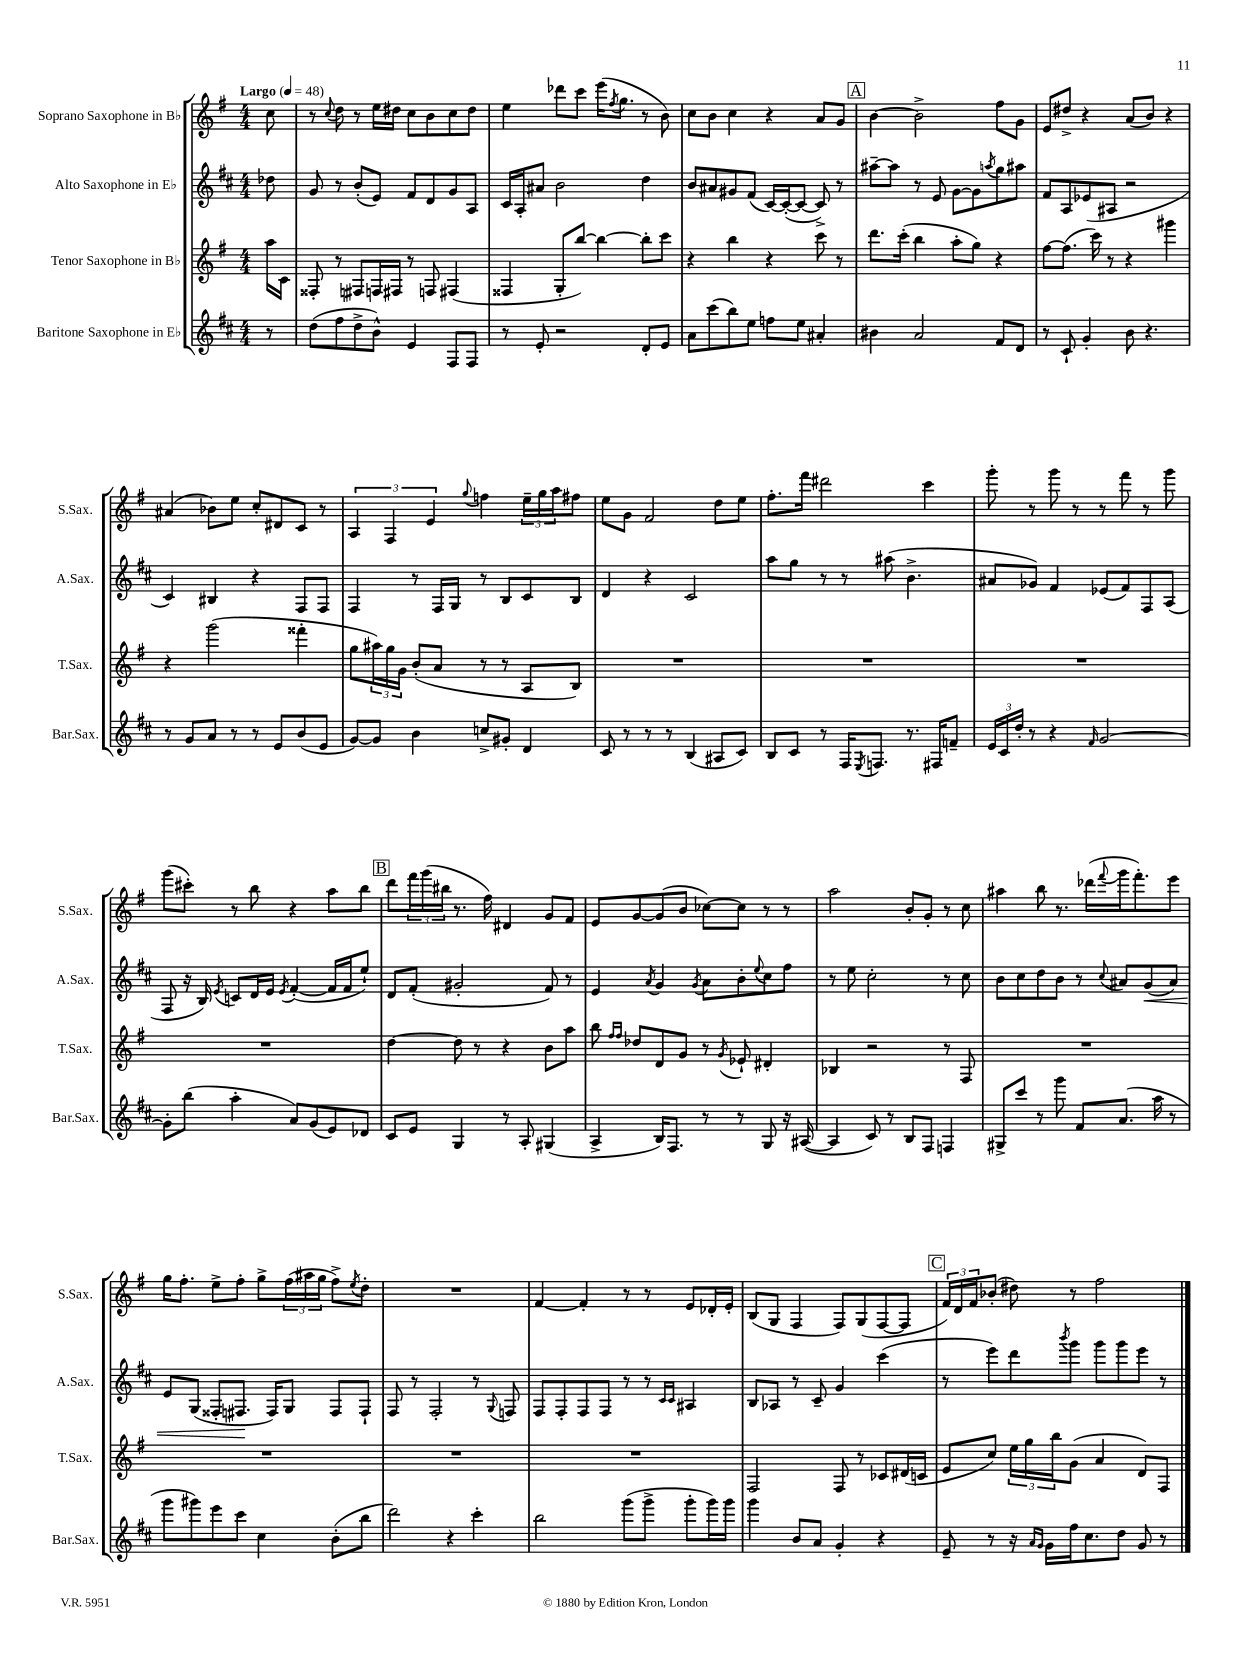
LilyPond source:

<<
\new StaffGroup <<
\new Staff = "s0" \with { instrumentName = "Soprano Saxophone in Bb" shortInstrumentName = "S.Sax." } {
    \clef treble \key g \major \numericTimeSignature \time 4/4 \partial 8 \tempo "Largo" 4 = 48
    c''8 |
    r8 \appoggiatura { c''8 } d''8 r8 e''16 dis''16 c''8 b'8 c''8 dis''8 |
    e''4 des'''8 c'''8 e'''16( \acciaccatura { fis''8 } g''8. r8 b'8) |
    c''8 b'8 c''4 r4 a'8 g'8 |
    \mark \markup { \box "A" } b'4~ b'2-> fis''8 g'8 |
    e'8 dis''8-> r4 a'8( b'8) r4 |
    ais'4( bes'8) e''8 c''8-. dis'8 c'8 r8 |
    \tuplet 3/2 { a4 fis4 e'4 } \appoggiatura { g''8 } f''4 \tuplet 3/2 { e''16-- g''16 a''16 } fis''8 |
    e''8 g'8 fis'2 d''8 e''8 |
    fis''8.-. fis'''16 dis'''2 c'''4 |
    g'''8-. r8 g'''8 r8 r8 fis'''8 r8 g'''8 |
    g'''8( cis'''8-.) r8 b''8 r4 a''8 b''8 |
    \mark \markup { \box "B" } d'''8 \tuplet 3/2 { fis'''16 g'''16( bis''16 } r8. fis''16) dis'4 g'8 fis'8 |
    e'8 g'8~ g'8( b'8 ces''8~) ces''8 r8 r8 |
    a''2 b'8-. g'8-. r8 c''8 |
    ais''4 b''8 r8. des'''16( \appoggiatura { fis'''8 } g'''16 fis'''8.-.) e'''8 |
    g''16 fis''8.-. e''8-> fis''8-. g''8-> \tuplet 3/2 { fis''16( ais''16 g''16 } fis''8->) \acciaccatura { e''8 } d''8-. |
    R1 |
    fis'4~ fis'4-. r8 r8 e'8 des'16-. e'16-. |
    b8( g8 fis4 fis8) g8( fis8~ fis8 |
    \mark \markup { \box "C" } \tuplet 3/2 { fis'16) d'16 fis'16 } bes'8-.( dis''8) r8 fis''2 \bar "|." |
}
\new Staff = "s1" \with { instrumentName = "Alto Saxophone in Eb" shortInstrumentName = "A.Sax." } {
    \clef treble \key d \major \numericTimeSignature \time 4/4 \partial 8
    des''8 |
    g'8 r8 b'8-.( e'8) fis'8 d'8 g'8 a8 |
    cis'16 a16-. ais'8 b'2 d''4 |
    b'8 ais'8 gis'8 fis'8( cis'16~) cis'16~-.( cis'8~ cis'8->) r8 |
    \mark \markup { \box "A" } ais''8~-- ais''8 r8 e'8 g'8~ g'8 \acciaccatura { a''8 } g''8 ais''8 |
    fis'8 a8 ees'8( ais8 r2 |
    cis'4) bis4 r4 fis8 fis8 |
    fis4 r8 fis16 g16 r8 b8 cis'8 b8 |
    d'4 r4 cis'2 |
    a''8 g''8 r8 r8 ais''8( b'4.-> |
    ais'8 ges'8) fis'4 ees'8( fis'8) fis8 a8( |
    fis8 r16 b16) \acciaccatura { e'8 } c'8 d'16 e'16 \acciaccatura { e'8 } fis'4~-.( fis'16 fis'16 e''8-!) |
    \mark \markup { \box "B" } d'8 fis'8-.( gis'2-. fis'8) r8 |
    e'4 \acciaccatura { a'8 } g'4 \acciaccatura { g'8 } a'8 b'8-. \appoggiatura { e''8 } cis''8 fis''8 |
    r8 e''8 cis''2-. r8 cis''8 |
    b'8 cis''8 d''8 b'8 r8 \appoggiatura { cis''8 } ais'8 g'8\<( ais'8) |
    e'8 g8( fisis8-. fis8.\! fis16) g8 fis8 fis8-! |
    fis8 r8 fis2-. r8 \appoggiatura { g8 } f8 |
    fis8 fis8-. fis8 fis8 r8 r8 \grace { cis'16 cis'16 } ais4 |
    b8 aes8 r8 cis'8-- g'4 cis'''4( |
    \mark \markup { \box "C" } r8 e'''8) d'''8 \acciaccatura { b'''8 } g'''8 g'''8 g'''8 e'''8 r8 \bar "|." |
}
\new Staff = "s2" \with { instrumentName = "Tenor Saxophone in Bb" shortInstrumentName = "T.Sax." } {
    \clef treble \key g \major \numericTimeSignature \time 4/4 \partial 8
    a''16 c'16 |
    fisis8-. r8 fis8 f16 fis16 r8 f8 fis4( |
    fisis4 g8-. b''8~) b''4~ b''8-. c'''8 |
    r4 b''4 r4 c'''8 r8 |
    \mark \markup { \box "A" } d'''8. c'''16-.( b''4 a''8-. g''8) r4 |
    fis''8~ fis''8.( c'''16) r8 r4 gis'''4 |
    r4 g'''2( fisis'''4-. |
    g''8 \tuplet 3/2 { ais''16) g''16 g'16 } b'8-.( a'8 r8 r8 a8 b8) |
    R1 |
    R1 |
    R1 |
    R1 |
    \mark \markup { \box "B" } d''4~ d''8 r8 r4 b'8 a''8 |
    b''8 \grace { fis''16 fis''16 } des''8 d'8 g'8 r8 \acciaccatura { g'8 } ees'8-! dis'4-. |
    bes4 r2 r8 fis8 |
    R1 |
    R1 |
    R1 |
    R1 |
    fis2 fis8 r8 ces'8 dis'16( c'16 |
    \mark \markup { \box "C" } e'8 c''8) \tuplet 3/2 { e''16 g''16 b''16 } g'8( a'4 d'8) fis8 \bar "|." |
}
\new Staff = "s3" \with { instrumentName = "Baritone Saxophone in Eb" shortInstrumentName = "Bar.Sax." } {
    \clef treble \key d \major \numericTimeSignature \time 4/4 \partial 8
    r8 |
    d''8( fis''8 d''8-> b'8-^) e'4 fis8 fis8 |
    r8 e'8-. r2 d'8-. e'8 |
    a'8 cis'''8( b''8) e''8 f''8 e''8 ais'4-. |
    \mark \markup { \box "A" } bis'4 a'2 fis'8 d'8 |
    r8 cis'8-! g'4-. b'8 r4. |
    r8 g'8 a'8 r8 r8 e'8 b'8( e'8 |
    g'8~) g'8 b'4 c''8-> gis'8-. d'4 |
    cis'8 r8 r8 r8 b4( ais8 cis'8) |
    b8 cis'8 r8 fis16 \acciaccatura { e8 } f8. r8. fis16 f'8-- |
    \tuplet 3/2 { e'16 cis'16 d''16-. } r8 r4 \grace { fis'16 } g'2~ |
    g'8-. b''8( a''4-. a'8) g'8( e'8) des'8 |
    \mark \markup { \box "B" } cis'8 e'8 g4 r8 a8-. gis4( |
    a4-> b16) fis8. r8 r8 g8 r16 ais16~( |
    ais4 cis'8) r8 b8 fis8 f4 |
    gis8-> cis'''8 r8 g'''8 fis'8 a'8.( a''16 r8 |
    g'''8 gis'''8) e'''8 cis'''8 cis''4 b'8-.( b''8 |
    d'''2) r4 cis'''4-. |
    b''2 g'''8( g'''8-> g'''8-. g'''16) g'''16 |
    g'''4 b'8 a'8 g'4-. r4 |
    \mark \markup { \box "C" } e'8-- r8 r16 \grace { a'16 g'16 } g'16 fis''16 cis''8. d''8 g'8 r8 \bar "|." |
}
>>
>>
\layout { \context { \Score \remove "Bar_number_engraver" } }
